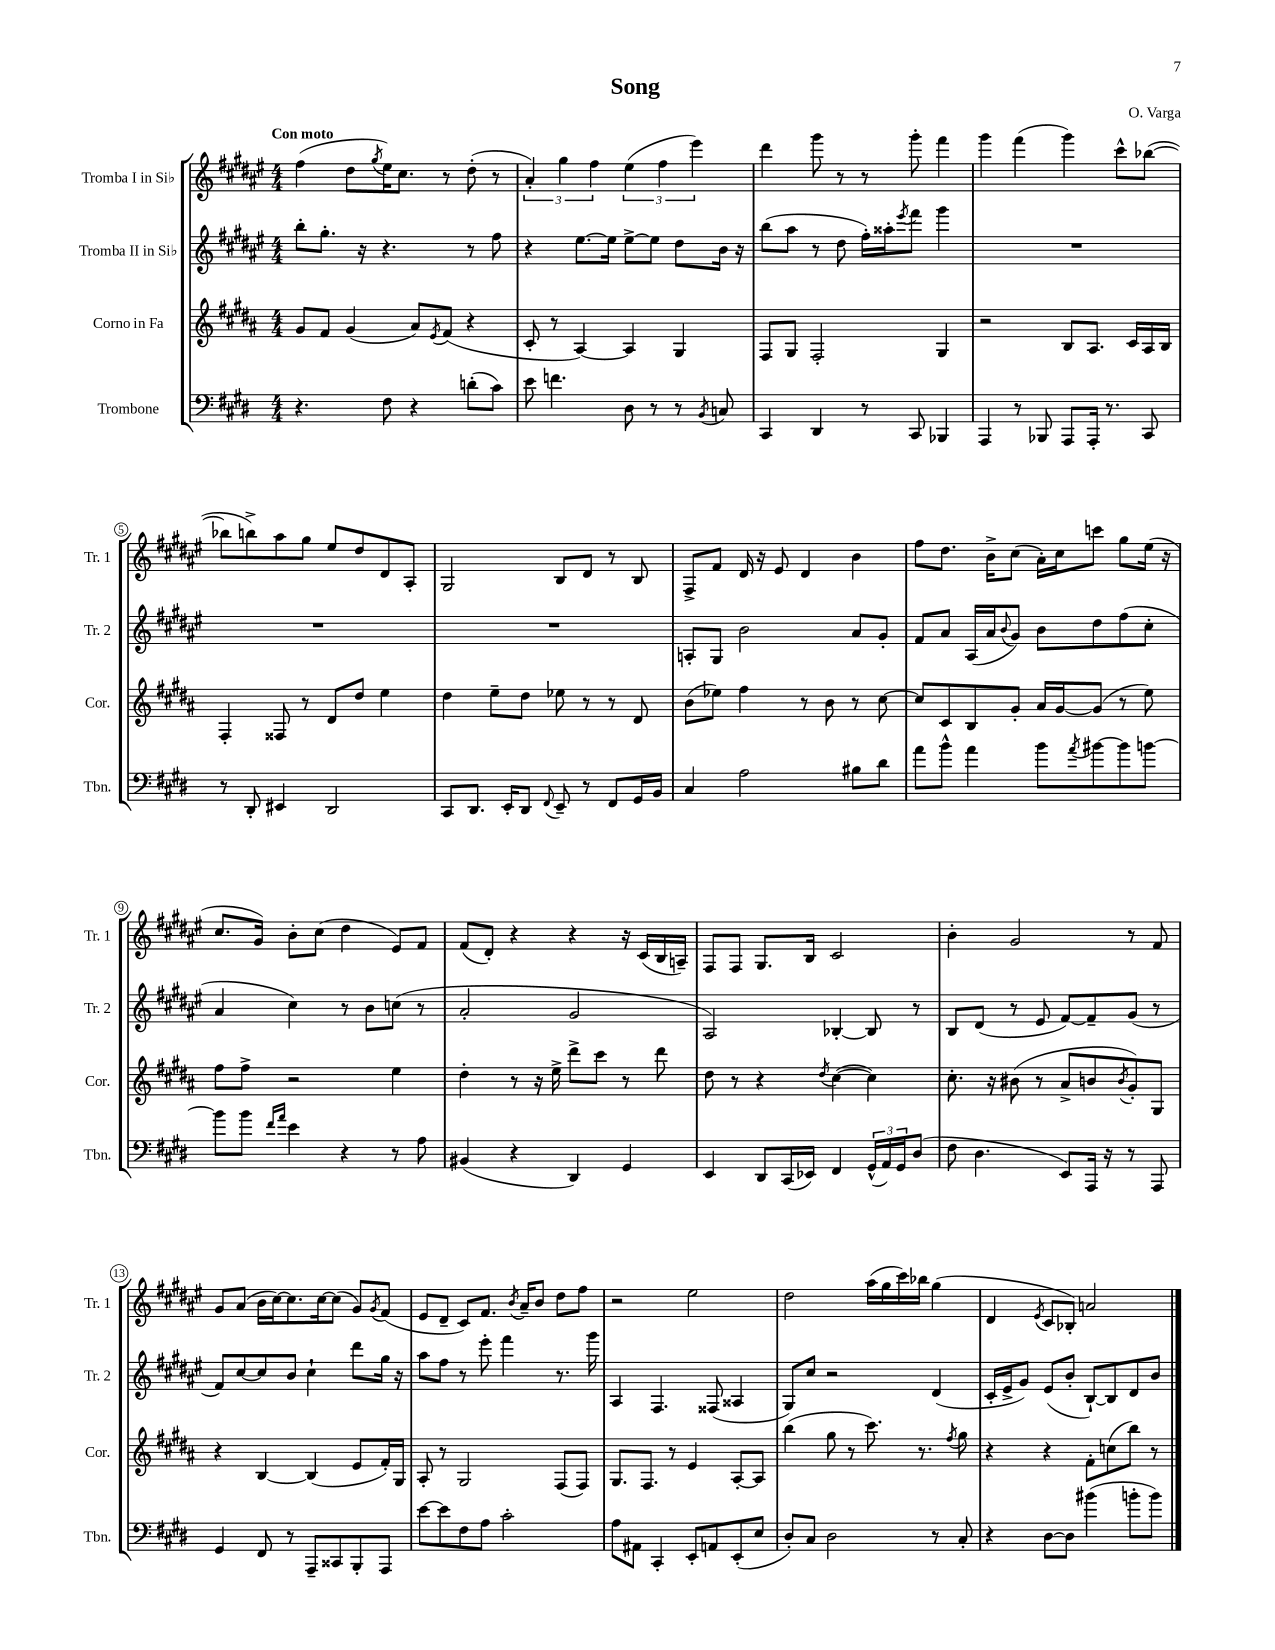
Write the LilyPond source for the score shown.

\header { title = "Song" composer = "O. Varga" }
<<
\new StaffGroup <<
\new Staff = "s0" \with { instrumentName = "Tromba I in Sib" shortInstrumentName = "Tr. 1" } {
    \clef treble \key fis \major \numericTimeSignature \time 4/4 \tempo "Con moto"
    fis''4( dis''8 \acciaccatura { gis''8 } eis''16) cis''8. r8 dis''8-.( r8 |
    \tuplet 3/2 { ais'4-.) gis''4 fis''4 } \tuplet 3/2 { eis''4( fis''4 eis'''4) } |
    dis'''4 gis'''8 r8 r8 gis'''8-. fis'''4 |
    gis'''4 fis'''4( gis'''4) cis'''8-^ bes''8~( |
    bes''8 b''8->) ais''8 gis''8 eis''8 dis''8 dis'8 ais8-. |
    gis2 b8 dis'8 r8 b8 |
    fis8-> fis'8 dis'16 r16 eis'8 dis'4 b'4 |
    fis''8 dis''8. b'16-> cis''8( ais'16-.) cis''16 c'''8 gis''8 eis''16( r16 |
    cis''8. gis'16) b'8-. cis''8( dis''4 eis'8) fis'8 |
    fis'8( dis'8-.) r4 r4 r16 cis'16( b16 a16--) |
    fis8 fis8 gis8. b16 cis'2 |
    b'4-. gis'2 r8 fis'8 |
    gis'8 ais'8( b'16 cis''16~) cis''8. cis''16~ cis''8( gis'8) \acciaccatura { gis'8 } fis'8( |
    eis'8 dis'8-- cis'8) fis'8. \acciaccatura { b'8 } ais'16-- b'8 dis''8 fis''8 |
    r2 eis''2 |
    dis''2 ais''16( gis''16 cis'''16) bes''16 gis''4( |
    dis'4 \acciaccatura { eis'8 } cis'8 bes8-.) a'2 \bar "|." |
}
\new Staff = "s1" \with { instrumentName = "Tromba II in Sib" shortInstrumentName = "Tr. 2" } {
    \clef treble \key fis \major \numericTimeSignature \time 4/4
    b''8-. gis''8.-. r16 r4. r8 fis''8 |
    r4 eis''8.~ eis''16 eis''8~-> eis''8 dis''8 b'16 r16 |
    b''8( ais''8 r8 dis''8 fis''16-.) aisis''16-. \acciaccatura { eis'''8 } fis'''8 gis'''4 |
    R1 |
    R1 |
    R1 |
    a8-. gis8 b'2 ais'8 gis'8-. |
    fis'8 ais'8 ais16( ais'16 \appoggiatura { b'8 } gis'8) b'8 dis''8 fis''8( cis''8-. |
    ais'4 cis''4) r8 b'8 c''8( r8 |
    ais'2-. gis'2 |
    ais2) bes4~-. bes8 r8 |
    b8 dis'8( r8 eis'8 fis'8~) fis'8-- gis'8( r8 |
    fis'8) cis''8~ cis''8 b'8 cis''4-! dis'''8 gis''16 r16 |
    ais''8 fis''8 r8 eis'''8-. fis'''4 r8. gis'''16 |
    ais4 fis4. fisis8( aisis4 |
    gis8) cis''8 r2 dis'4( |
    cis'16-. eis'16-> gis'8) eis'8( b'8-. b8~-!) b8 dis'8 b'8 \bar "|." |
}
\new Staff = "s2" \with { instrumentName = "Corno in Fa" shortInstrumentName = "Cor." } {
    \clef treble \key b \major \numericTimeSignature \time 4/4
    gis'8 fis'8 gis'4( ais'8) \acciaccatura { e'8 } fis'8( r4 |
    cis'8-. r8 ais4~) ais4 gis4 |
    fis8 gis8 fis2-. gis4 |
    r2 b8 ais8. cis'16 ais16 b16 |
    fis4-. fisis8 r8 dis'8 dis''8 e''4 |
    dis''4 e''8-- dis''8 ees''8 r8 r8 dis'8 |
    b'8( ees''8) fis''4 r8 b'8 r8 cis''8~ |
    cis''8 cis'8 b8 gis'8-. ais'16 gis'16~ gis'8( r8 e''8) |
    fis''8 fis''8-> r2 e''4 |
    dis''4-. r8 r16 e''16-> dis'''8-> cis'''8 r8 dis'''8 |
    dis''8 r8 r4 \acciaccatura { dis''8 } cis''4~( cis''4) |
    cis''8.-. r16 bis'8( r8 ais'8-> b'8 \acciaccatura { b'8 } gis'8-.) gis8 |
    r4 b4~ b4( e'8 fis'16-.) gis16 |
    ais8-. r8 gis2 fis8( fis8) |
    gis8. fis8. r8 e'4 ais8~-. ais8 |
    b''4( gis''8 r8 cis'''8.) r8. \acciaccatura { fis''8 } gis''8 |
    r4 r4 fis'8-. c''8( b''8) r8 \bar "|." |
}
\new Staff = "s3" \with { instrumentName = "Trombone" shortInstrumentName = "Tbn." } {
    \clef bass \key e \major \numericTimeSignature \time 4/4
    r4. fis8 r4 d'8-.( cis'8) |
    e'8 f'4. dis8 r8 r8 \acciaccatura { b,8 } c8 |
    cis,4 dis,4 r8 cis,8 bes,,4 |
    a,,4 r8 bes,,8 a,,8 a,,16-. r8. cis,8 |
    r8 dis,8-. eis,4 dis,2 |
    cis,8 dis,8. e,16-. dis,8 \appoggiatura { fis,8 } e,8-- r8 fis,8 gis,16 b,16 |
    cis4 a2 bis8 dis'8 |
    a'8 b'8-^ a'4 b'8 \acciaccatura { a'8 } bis'8~ bis'8 b'8~ |
    b'8 b'8 \grace { fis'16 a'16 } e'4 r4 r8 a8 |
    bis,4( r4 dis,4) gis,4 |
    e,4 dis,8 cis,16( ees,16) fis,4 \tuplet 3/2 { gis,16-^( a,16) gis,16 } dis8( |
    fis8 dis4. e,8) a,,16 r16 r8 a,,8 |
    gis,4 fis,8 r8 a,,8-- cisis,8 b,,8-. a,,8 |
    e'8~ e'8 fis8 a8 cis'2-. |
    a8 ais,8 cis,4-. e,8-. a,8 e,8-.( e8 |
    dis8-.) cis8 dis2 r8 cis8-. |
    r4 dis8~ dis8 bis'4( b'8-. b'8) \bar "|." |
}
>>
>>
\layout { \context { \Score \override BarNumber.stencil = #(make-stencil-circler 0.1 0.3 ly:text-interface::print) } }
